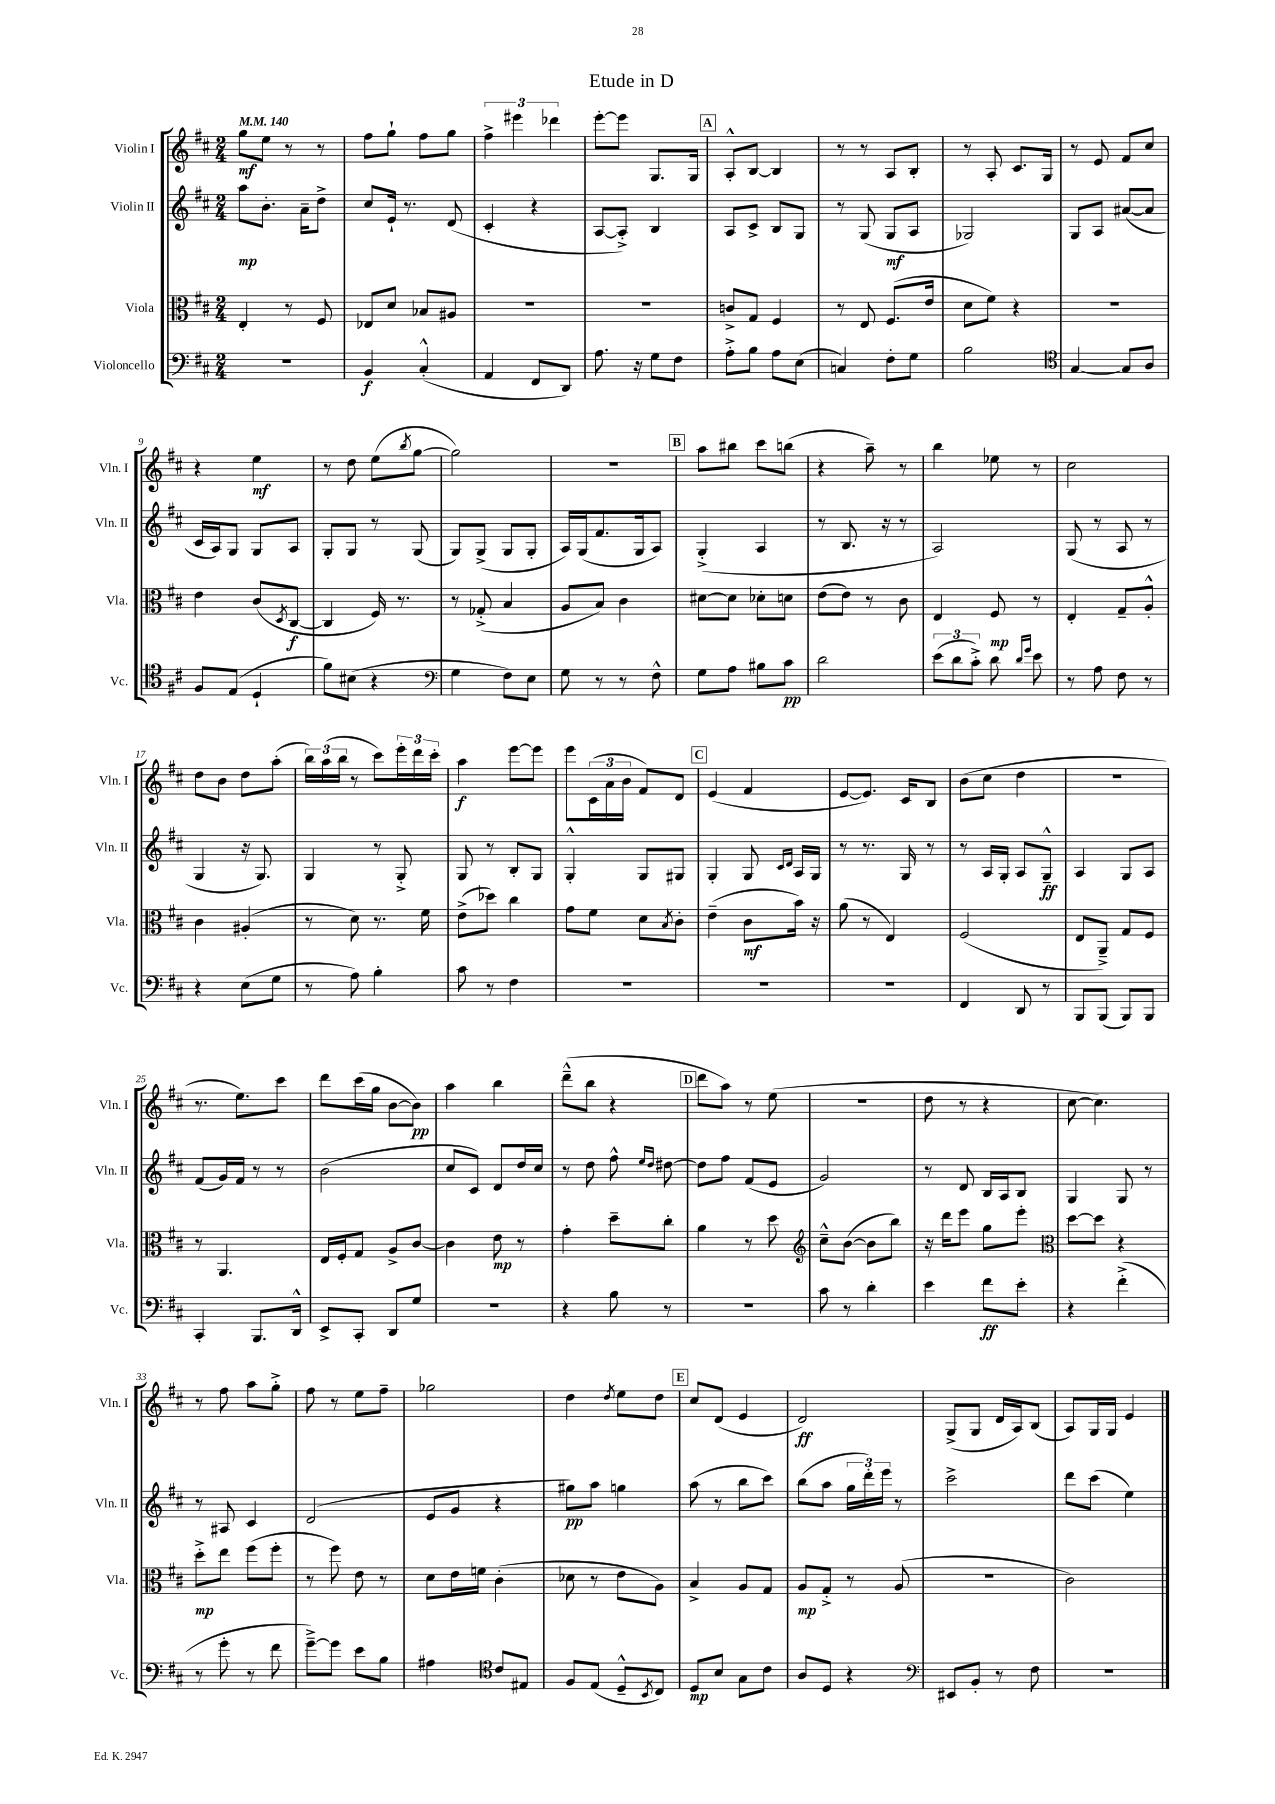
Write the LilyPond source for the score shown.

\header { title = "Etude in D" }
<<
\new StaffGroup <<
\new Staff = "s0" \with { instrumentName = "Violin I" shortInstrumentName = "Vln. I" } {
    \clef treble \key d \major \numericTimeSignature \time 2/4 \tempo 4 = 140
    g''8\mf e''8 r8 r8 |
    fis''8 g''8-! fis''8 g''8 |
    \tuplet 3/2 { fis''4-> eis'''4 des'''4 } |
    e'''8~-. e'''8 g8. g16 |
    \mark \markup { \box "A" } a8-.-^ b8~ b4 |
    r8 r8 a8 b8-. |
    r8 a8-. cis'8. g16 |
    r8 e'8 fis'8 cis''8 |
    r4 e''4\mf |
    r8 d''8 e''8( \acciaccatura { b''8 } g''8~ |
    g''2) |
    R2 |
    \mark \markup { \box "B" } a''8 bis''8 cis'''8 b''8( |
    r4 a''8--) r8 |
    b''4 ees''8 r8 |
    cis''2 |
    d''8 b'8 d''8 a''8-.( |
    \tuplet 3/2 { b''16) a''16( b''16 } r8 cis'''8) \tuplet 3/2 { e'''16-. d'''16 cis'''16-. } |
    a''4\f e'''8~ e'''8 |
    e'''8 \tuplet 3/2 { cis'16( a'16 b'16 } fis'8) d'8 |
    \mark \markup { \box "C" } e'4( fis'4 |
    e'8~ e'8.) cis'16 b8 |
    b'8( cis''8 d''4 |
    R2 |
    r8. e''8.) cis'''8 |
    d'''8 cis'''16( g''16 b'8~ b'8\pp) |
    a''4 b''4 |
    d'''8---^( b''8 r4 |
    \mark \markup { \box "D" } d'''8 a''8) r8 e''8( |
    r2 |
    d''8 r8 r4 |
    cis''8~ cis''4.) |
    r8 fis''8 a''8 g''8-.-> |
    fis''8 r8 e''8 fis''8-- |
    ges''2 |
    d''4 \acciaccatura { d''8 } e''8 d''8 |
    \mark \markup { \box "E" } cis''8 d'8( e'4 |
    d'2\ff) |
    g8->( g8 d'16 a16) b8( |
    a8) g16 g16 e'4 \bar "|." |
}
\new Staff = "s1" \with { instrumentName = "Violin II" shortInstrumentName = "Vln. II" } {
    \clef treble \key d \major \numericTimeSignature \time 2/4
    a''8\mp b'8.-. a'16-- d''8-> |
    cis''8 e'16-! r8. d'8( |
    cis'4-. r4 |
    a8~ a8-.->) b4 |
    \mark \markup { \box "A" } a8 cis'8-> b8 g8 |
    r8 g8( g8\mf a8 |
    ges2) |
    g8 a8 ais'8~( ais'8 |
    cis'16 a16) g8 g8 a8 |
    g8-. g8 r8 g8( |
    g8) g8->( g8 g8-. |
    a16) g16( fis'8. g16 a8) |
    \mark \markup { \box "B" } g4-.->( a4 |
    r8 b8. r16 r8 |
    a2) |
    g8( r8 a8 r8 |
    g4 r16 g8.) |
    g4 r8 g8-.-> |
    g8 r8 b8-. g8 |
    g4-.-^ g8 gis8 |
    \mark \markup { \box "C" } g4-. g8 \grace { cis'16 d'16 } a16 g16 |
    r8 r8. g16 r8 |
    r8 a16 g16-. a8 g8---^\ff |
    a4 g8 a8 |
    fis'8( g'16) fis'16 r8 r8 |
    b'2( |
    cis''8 cis'8) d'8 d''16 cis''16 |
    r8 d''8 fis''8-^ \grace { e''16 d''16 } dis''8~ |
    \mark \markup { \box "D" } dis''8 fis''8 fis'8( e'8 |
    g'2) |
    r8 d'8 b16 a16 b8 |
    g4 g8 r8 |
    r8 ais8 cis'4 |
    d'2( |
    e'8 g'8 r4 |
    gis''8\pp) a''8 g''4 |
    \mark \markup { \box "E" } a''8( r8 b''8 cis'''8) |
    b''8( a''8 \tuplet 3/2 { g''16 d'''16-.) e'''16 } r8 |
    cis'''2-> |
    d'''8 cis'''8( e''4) \bar "|." |
}
\new Staff = "s2" \with { instrumentName = "Viola" shortInstrumentName = "Vla." } {
    \clef alto \key d \major \numericTimeSignature \time 2/4
    e4-. r8 fis8 |
    ees8 d'8 bes8 ais8 |
    r2 |
    r2 |
    \mark \markup { \box "A" } c'8-> g8 fis4 |
    r8 e8 fis8.( e'16 |
    d'8 fis'8) r4 |
    R2 |
    e'4 cis'8( \acciaccatura { d8 } cis8~\f |
    cis4 fis16) r8. |
    r8 ges8-.->( b4 |
    a8 b8) cis'4 |
    \mark \markup { \box "B" } dis'8~ dis'8 des'8-. d'8 |
    e'8( e'8) r8 cis'8 |
    e4 fis8\mp r8 |
    e4-. g8-- a8-.-^ |
    cis'4 ais4-.( |
    r8 d'8) r8. fis'16 |
    e'8->( des''8) cis''4 |
    g'8 fis'8 d'8 \acciaccatura { b8 } cis'8-. |
    \mark \markup { \box "C" } e'4--( cis'8\mf b'16) r16 |
    a'8( r8 e4) |
    fis2( |
    e8 a,8--->) g8 fis8 |
    r8 a,4. |
    e16 fis16-. g8 a8-> cis'8~ |
    cis'4 e'8\mp r8 |
    g'4-. d''8-- cis''8-. |
    \mark \markup { \box "D" } a'4 r8 d''8 |
    \clef treble cis''8---^ b'8~( b'8 b''8) |
    r16 d'''16 e'''8 g''8 e'''8-. |
    \clef alto d''8~ d''8 r4 |
    d''8-.->\mp e''8 fis''8( fis''8-. |
    r8 fis''8) e'8 r8 |
    d'8 e'16 f'16 cis'4-.( |
    des'8 r8 e'8 a8) |
    \mark \markup { \box "E" } b4-> a8 g8 |
    a8\mp g8-.-> r8 a8( |
    R2 |
    cis'2) \bar "|." |
}
\new Staff = "s3" \with { instrumentName = "Violoncello" shortInstrumentName = "Vc." } {
    \clef bass \key d \major \numericTimeSignature \time 2/4
    R2 |
    b,4\f cis4-.-^( |
    a,4 fis,8 d,8) |
    a8. r16 g8 fis8 |
    \mark \markup { \box "A" } a8-.-> b8 a8 e8( |
    c4) fis8-. g8 |
    b2 |
    \clef tenor g4~ g8 a8 |
    fis8 e8( d4-! |
    fis'8) bis8( r4 |
    \clef bass g4 fis8) e8 |
    g8 r8 r8 fis8-^ |
    \mark \markup { \box "B" } g8 a8 bis8 cis'8\pp |
    d'2 |
    \tuplet 3/2 { e'8( d'8 cis'8-.->) } d'8 \grace { d'16 g'16 } e'8 |
    r8 a8 fis8 r8 |
    r4 e8( g8 |
    r8 a8) b4-. |
    cis'8 r8 fis4 |
    R2 |
    \mark \markup { \box "C" } R2 |
    R2 |
    fis,4 d,8 r8 |
    b,,8 b,,8( b,,8) b,,8 |
    cis,4-. b,,8. d,16-^ |
    e,8-> cis,8-. d,8 g8 |
    R2 |
    r4 b8 r8 |
    \mark \markup { \box "D" } r2 |
    cis'8 r8 d'4-. |
    e'4 fis'8\ff e'8-. |
    r4 fis'4-.->( |
    r8 g'8-. r8 fis'8 |
    g'8~--->) g'8 e'8 b8 |
    ais4 \clef tenor cis'8 eis8 |
    fis8 e8( d8---^ \acciaccatura { b,8 } cis8) |
    \mark \markup { \box "E" } d8\mp b8 g8 cis'8 |
    a8 d8 r4 |
    \clef bass eis,8 b,8-. r8 fis8 |
    R2 \bar "|." |
}
>>
>>
